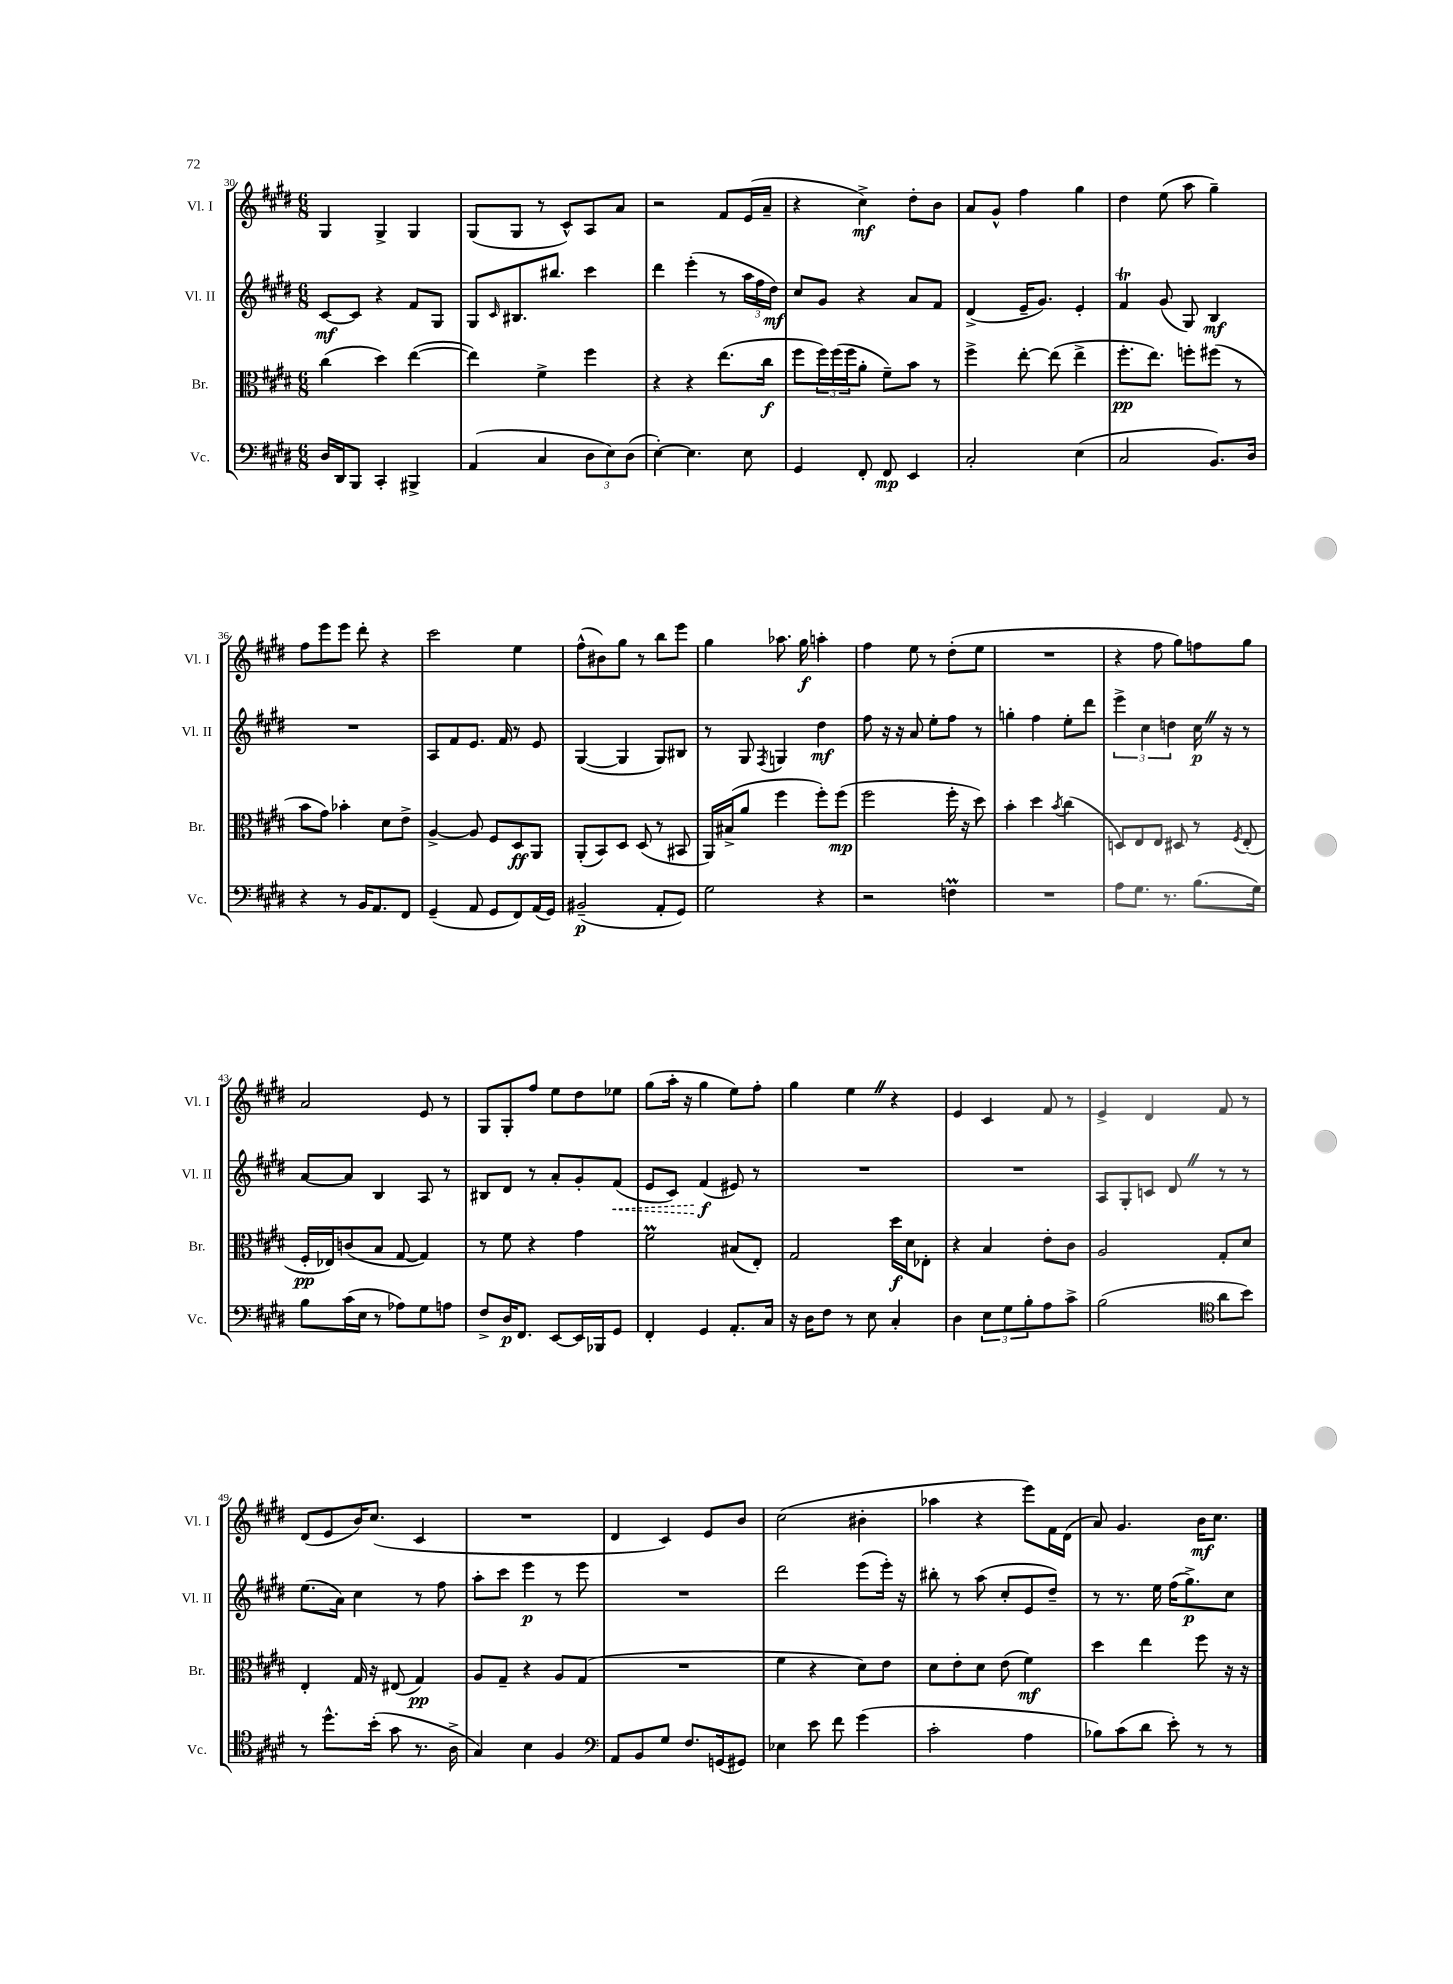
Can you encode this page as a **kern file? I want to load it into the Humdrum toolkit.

**kern	**kern	**kern	**kern
*staff4	*staff3	*staff2	*staff1
*clefF4	*clefC3	*clefG2	*clefG2
*k[f#c#g#d#]	*k[f#c#g#d#]	*k[f#c#g#d#]	*k[f#c#g#d#]
*M6/8	*M6/8	*M6/8	*M6/8
16D#	(4cc#	[8c#	4G#
16DD#	.	.	.
8BBB	.	8c#]	.
4CC#'	4dd#)	4r	4G#^
4BBB#^	([4ee	8f#	4G#
.	.	8G#	.
=	=	=	=
(4AA	4ee])	8G#	(8G#
.	.	16qqc#	.
.	.	8.B#	8G#
4C#	4f#^	.	8r
.	.	8.bb#	.
.	.	.	8c#^^)
12D#	4ff#	4ccc#	8A
12E)	.	.	.
.	.	.	8a
(12D#	.	.	.
=	=	=	=
[4E')	4r	4ddd#	2r
4.E]	4r	(4eee'	.
.	(8.ee	8r	8f#
8E	.	24aa	(16e
.	.	24ff#	.
.	16cc#	.	16a~
.	.	24dd#)	.
=	=	=	=
4GG#	8ff#	8cc#	4r
.	24ff#)	8g#	.
.	(24ff#	.	.
.	24ff#	.	.
8FF#'	8a'	4r	4cc#^)
8FF#	8f#~)	.	.
4EE	8b	8a	8dd#'
.	8r	8f#	8b
=	=	=	=
2C#'	4ff#^	(4d#^	8a
.	.	.	8g#^^
.	[8ee'	16e~	4ff#
.	.	8.g#)	.
.	(8ee]	.	.
(4E	4ee^	4e'	4gg#
=	=	=	=
2C#	8.ff#'	4f#	4dd#
.	8.ee)	.	.
.	.	(8g#	(8ee
.	8ff'	8G#)	8aa
8.BB)	(8ff#	4B	4gg#~)
.	8r	.	.
16D#	.	.	.
=	=	=	=
4r	8b	2.r	8ff#
.	8g#)	.	8eee
8r	4b-'	.	8eee
16BB	.	.	8ddd#'
8.AA	.	.	.
.	8d#	.	4r
8FF#	8e^	.	.
=	=	=	=
(4GG#~	[4A^	8A	2ccc#
.	.	8f#	.
8AA	8A]	8.e	.
8GG#	8F#	.	.
.	.	16f#	.
8FF#)	8D#	8r	4ee
(16AA	8AA	8e	.
16GG#)	.	.	.
=	=	=	=
(2BB#~	(8AA'	([4G#	(8ff#^^
.	8BB)	.	8b#)
.	8D#	4G#]	8gg#
.	(8D#	.	8r
8AA'	8r	8G#)	8bb
8GG#)	8BB#	8B#	8eee
=	=	=	=
2G#	16AA)	8r	4gg#
.	(16B#^	.	.
.	8a	8G#	.
.	.	8qF#	.
.	4ff#	4G	8.aa-
.	.	.	16gg#
4r	8ff#')	4dd#	4aa'
.	(8ff#	.	.
=	=	=	=
2r	2ff#	8ff#	4ff#
.	.	16r	.
.	.	16r	.
.	.	8a	8ee
.	.	8ee'	8r
4F	16ff#'	8ff#	(8dd#'
.	16r	.	.
.	8dd#)	8r	8ee
=	=	=	=
2.r	4b'	4gg'	2.r
.	4dd#	4ff#	.
.	8qb	.	.
.	(4cc#	8ee'	.
.	.	8ddd#	.
=	=	=	=
8A	8D)	6eee^	4r
8.G#	8E	.	.
.	.	6cc#	.
.	8E	.	8ff#
8.r	.	.	.
.	.	6dd	.
.	8D#	.	8gg#)
(8.B	8r	16cc#	8ff
.	.	16r	.
.	8qF#	.	.
.	(8E'	8r	8gg#
16G#)	.	.	.
=	=	=	=
8B	16F#'	[8a	2a
.	16E-)	.	.
(16c#	(8c	8a]	.
16E	.	.	.
8r	8B	4B	.
8A-)	[8G#	.	.
8G#	4G#])	8A	8e
8A	.	8r	8r
=	=	=	=
8F#^	8r	8B#	8G#
16D#	8f#	8d#	8G#'
8.FF#	.	.	.
.	4r	8r	8ff#
[8EE	.	8a'	8ee
16EE]	4g#	8g#'	8dd#
16BBB-	.	.	.
8GG#	.	(8f#	8ee-
=	=	=	=
4FF#'	2f#	8e	(8gg#
.	.	8c#)	16aa'
.	.	.	16r
4GG#	.	(4f#	4gg#
8.AA'	(8B#	8e#)	8ee)
.	8E')	8r	8ff#'
16C#	.	.	.
=	=	=	=
16r	2G#	2.r	4gg#
16D#	.	.	.
8F#	.	.	.
8r	.	.	4ee
8E	.	.	.
4C#'	16dd#	.	4r
.	16d#	.	.
.	8E-'	.	.
=	=	=	=
4D#	4r	2.r	4e
12E	4B	.	4c#
12G#	.	.	.
12B'	.	.	.
8A	8e'	.	8f#
8c#^	8c#	.	8r
=	=	=	=
(2B	2A	8A	4e^
.	.	8G#'	.
.	.	8c	4d#
.	.	8d#	.
*clefC4	*	*	*
8a	8G#'	8r	8f#
8b)	8d#	8r	8r
=	=	=	=
8r	4E'	(8.ee	(8d#
8.dd#^^	.	.	8e
.	.	16a)	.
.	16G#	4cc#	16b)
(16b'	16r	.	(8.cc#
8g#	(8E#	.	.
8.r	4G#)	8r	4c#
.	.	8ff#	.
16A^	.	.	.
=	=	=	=
4G#)	8A	8aa'	2.r
.	8G#~	8ccc#	.
4B	4r	4eee	.
4F#	8A	8r	.
.	(8G#	8eee	.
=	=	=	=
*clefF4	*	*	*
8AA	2.r	2.r	4d#
8BB	.	.	.
8G#	.	.	4c#)
8.F#	.	.	.
.	.	.	8e
(16GG	.	.	.
8GG#)	.	.	8b
=	=	=	=
4E-	4f#	2ddd#	(2cc#
8e	4r	.	.
8f#	.	.	.
(4g#	8d#)	(8eee	4b#'
.	8e	16eee')	.
.	.	16r	.
=	=	=	=
2c#'	8d#	8bb#'	4aa-
.	8e'	8r	.
.	8d#	(8aa	4r
.	(8e	8cc#'	.
4A	4f#)	8e	8eee)
.	.	8dd#~)	16f#
.	.	.	(16d#
=	=	=	=
8B-)	4dd#	8r	8a)
(8c#	.	8.r	4.g#
8d#	4ee	.	.
.	.	16ee	.
8e')	.	(16ff#	.
.	.	8.gg#^)	.
8r	8ff#	.	16b
.	.	.	8.cc#
8r	16r	8cc#	.
.	16r	.	.
==	==	==	==
*-	*-	*-	*-
